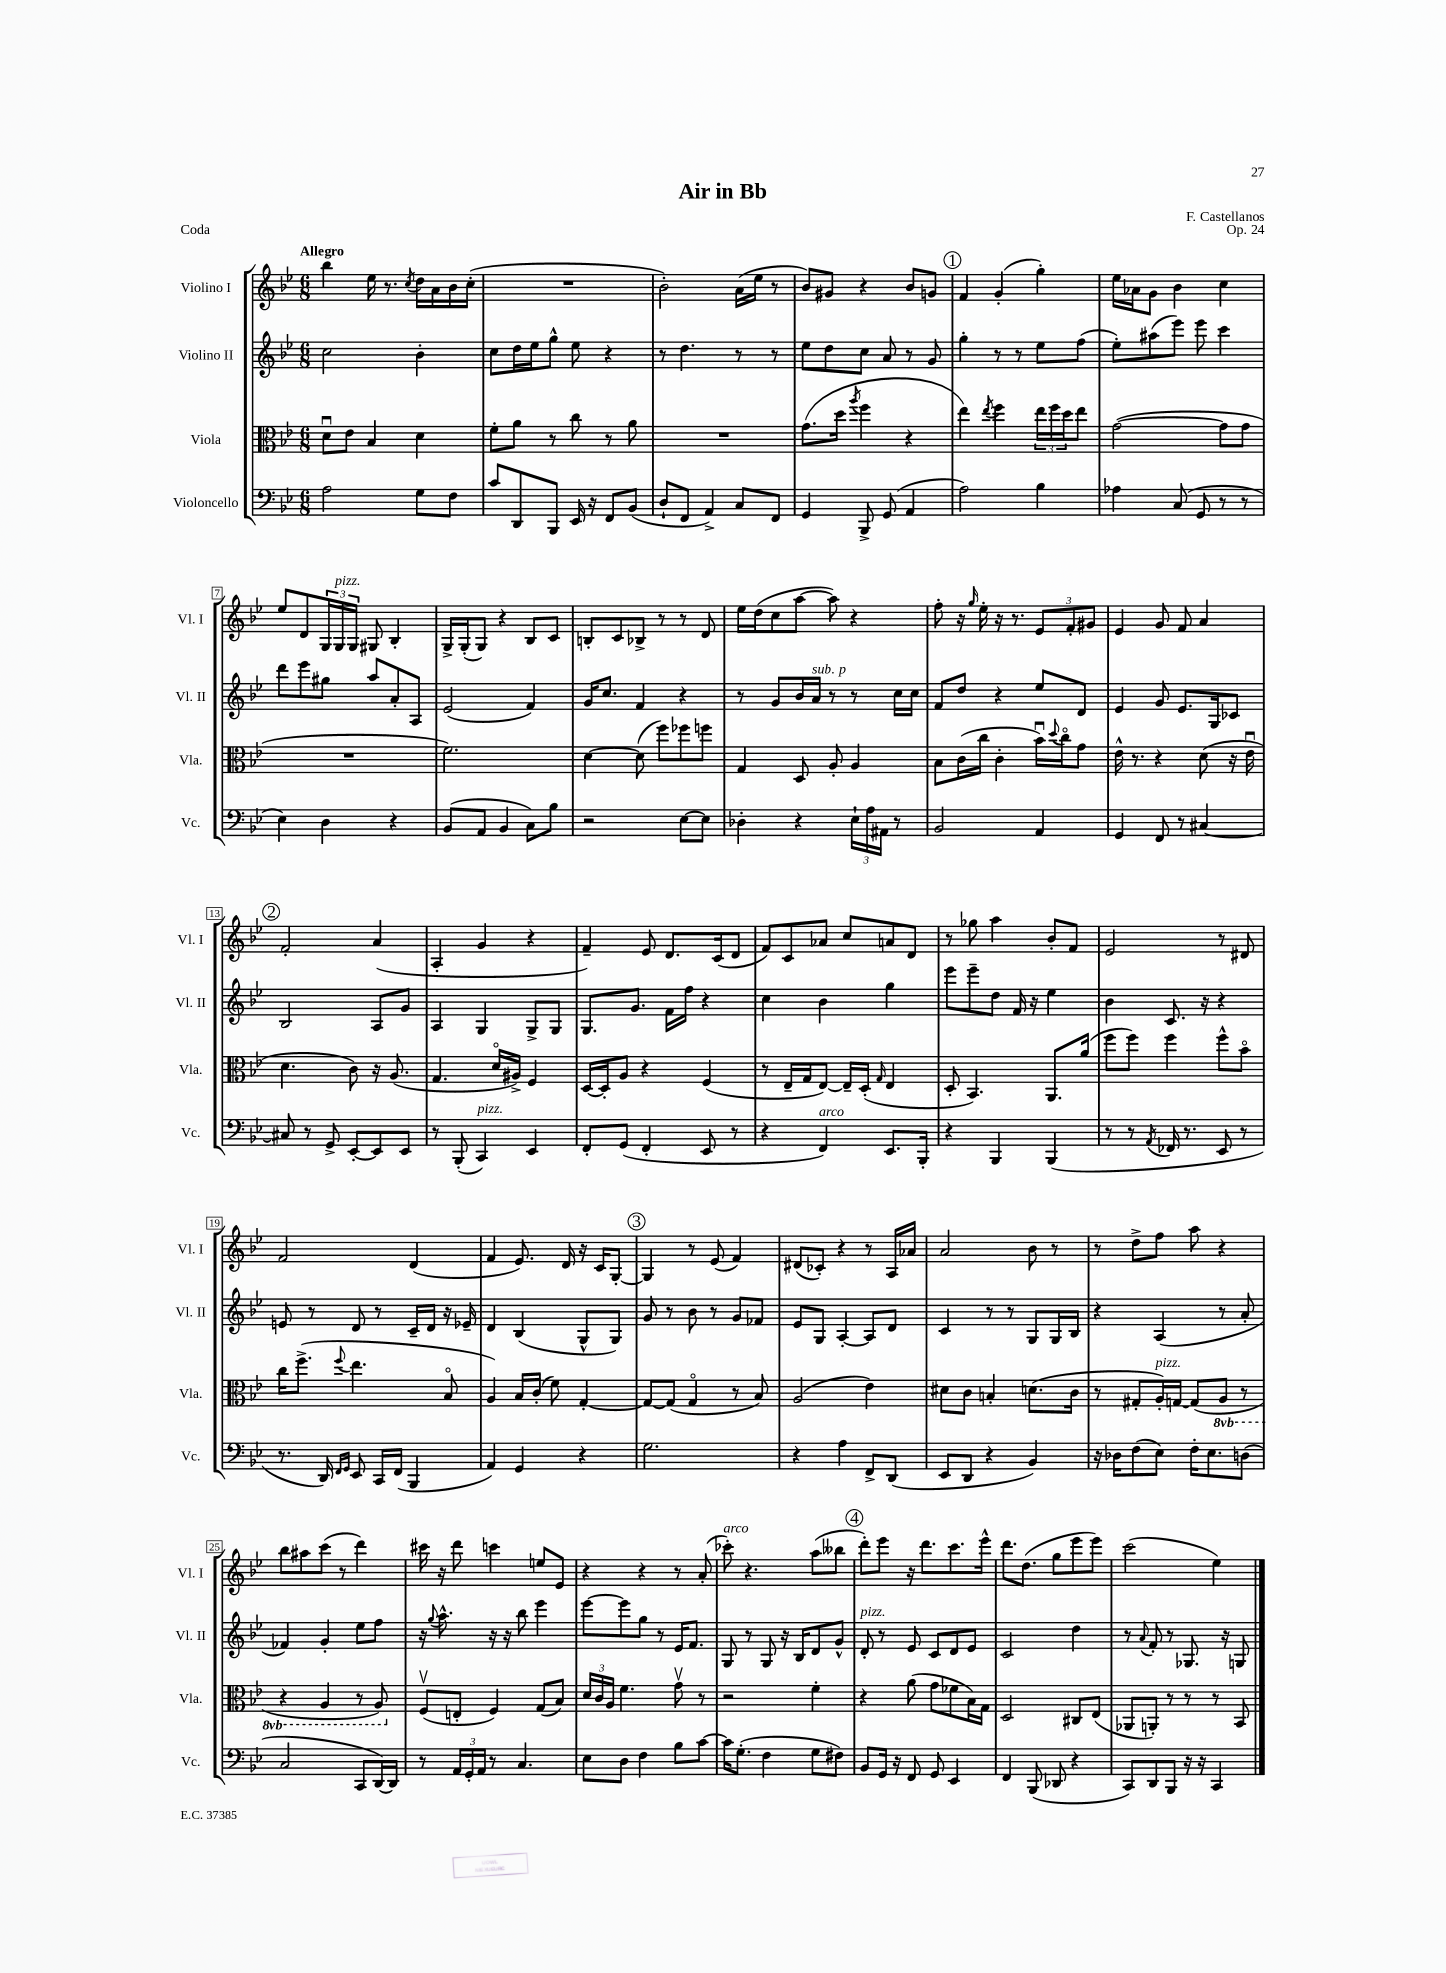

**kern	**kern	**kern	**kern
*staff4	*staff3	*staff2	*staff1
*clefF4	*clefC3	*clefG2	*clefG2
*k[b-e-]	*k[b-e-]	*k[b-e-]	*k[b-e-]
*M6/8	*M6/8	*M6/8	*M6/8
2A\	8du\L	2cc\	4bb-\
.	8e-\J	.	.
.	4B-/	.	16ee-\
.	.	.	8.r
.	.	.	8qcc/
8G\L	4d\	4b-'\	16dd\LL
.	.	.	16a\
8F\J	.	.	16b-\
.	.	.	(16cc'\JJ
=	=	=	=
8c/L	8f'\L	8cc\L	2.r
8DD/	8a\J	16dd\L	.
.	.	16ee-\J	.
8BBB-/J	8r	8gg^^\J	.
16EE-/	8cc\	8ee-\	.
16r	.	.	.
8FF/L	8r	4r	.
(8BB-/J	8a\	.	.
=	=	=	=
8D`/L	2.r	8r	2b-'\)
8FF/J	.	4.dd\	.
4AA^/)	.	.	.
8C/L	.	8r	(16a\LL
.	.	.	16ee-\JJ
8FF/J	.	8r	8r
=	=	=	=
4GG/	(8.g\L	8ee-\L	8b-/L)
.	.	8dd\	8g#/J
.	16dd\Jk	.	.
.	8qaa/	.	.
8BBB-^/	4ff\	8cc\J	4r
(8GG/	.	8a/	.
4AA/	4r	8r	8b-/L
.	.	8g/	8g/J
=	=	=	=
2A\)	4ee-\)	4gg'\	4f/
.	8qee-/	.	.
.	4ff\	8r	(4g'/
.	.	8r	.
4B-\	24ee-\LL	8ee-\L	4gg'\)
.	24ff\	.	.
.	24dd\J	.	.
.	8ee-\J	(8ff\J	.
=	=	=	=
4A-\	([2g\	8ee-'\L)	16ee-\LL
.	.	.	16a-\J
.	.	(8aa#\	8g\J
(8C/	.	8eee-\J)	4b-\
8GG/	.	8eee-\	.
8r	8g\]L	4ccc\	4cc\
8r	8g\J	.	.
=	=	=	=
4E-\)	2.r	8ddd\L	8ee-/L
.	.	8eee-\	8d/
4D\	.	8gg#\J	24G/L
.	.	.	24G/
.	.	.	24G/JJ
.	.	8aa/L	8G#/
4r	.	8a'/	4B-'/
.	.	8A/J	.
=	=	=	=
(8BB-/L	2.f\)	(2e-/	16G^/LL
.	.	.	(16G'/J
8AA/J	.	.	8G/J)
4BB-/	.	.	4r
8C\L)	.	4f/)	8B-/L
8B-\J	.	.	8c/J
=	=	=	=
2r	[4d\	16g/LK	8B'/L
.	.	8.cc/J	.
.	.	.	8c/
.	(8d\]	4f/	8B-^/J
.	8ff\L)	.	8r
[8E-\L	8ff-\	4r	8r
8E-\]J	8ff\J	.	8d/
=	=	=	=
4D-'\	4G/	8r	16ee-\LL
.	.	.	(16dd\J
.	.	8g/L	8cc\
4r	8D/	16b-/L	[8aa\J
.	.	16a/JJ	.
.	8A'/	8r	8aa\])
24E-`\LL	4A/	8r	4r
24A\	.	.	.
24AA#\JJ	.	.	.
8r	.	16cc\LL	.
.	.	16cc\JJ	.
=	=	=	=
2BB-/	8B-\L	8f/L	8ff'\
.	(16c\L	8dd/J	16r
.	.	.	16qqgg/
.	16cc\JJ	.	16ee-'\
.	4c'\	4r	16r
.	.	.	8.r
4AA/	16b-u\LL)	8ee-/L	12e-/L
.	8qqdd/	.	.
.	16cco\J	.	.
.	.	.	12f'/
.	8g\J	8d/J	.
.	.	.	12g#/J
=	=	=	=
4GG/	16e-^^\	4e-/	4e-/
.	8.r	.	.
8FF/	4r	8g/	8g/
8r	.	8.e-/L	8f/
[4C#/	(8d\	.	4a/
.	.	16G/k	.
.	16r	8c-/J	.
.	16e-u\	.	.
=	=	=	=
8C#/]	4.d\	2B-/	2f'/
8r	.	.	.
8GG^/	.	.	.
[8EE-'/L	8c\)	.	.
8EE-/]	16r	8A/L	(4a/
.	(8.A/	.	.
8EE-/J	.	8g/J	.
=	=	=	=
8r	4.G/	4A/	4A'/
(8BBB-'/	.	.	.
4CC/)	.	4G/	4g/
.	16do/LL	.	.
.	16A#^/JJ)	.	.
4EE-/	4F/	8G^/L	4r
.	.	8G/J	.
=	=	=	=
8FF'/L	[16D/LL	8.G/L	4f~/)
.	16D'/]J	.	.
(8GG/J	8A/J	.	.
.	.	8.g/J	.
4FF'/	4r	.	8e-/
.	.	16f\LL	8.d/L
.	.	16ff\JJ	.
8EE-/	(4F/	4r	.
.	.	.	(16c/k
8r	.	.	8d/J
=	=	=	=
4r	8r	4cc\	8f/L)
.	16E-~/LL	.	8c/
.	16G/J	.	.
4FF/)	[8E-/J)	4b-\	8a-/J
.	16E-~/]LL	.	8cc/L
.	(16D'/JJ	.	.
.	16qqG/	.	.
8.EE-/L	4E-/	4gg\	8a/
.	.	.	8d/J
16BBB-'/Jk	.	.	.
=	=	=	=
4r	8D'/	8eee-\L	8r
.	4.BB-/)	8eee-~\	8gg-\
4BBB-/	.	8dd\J	4aa\
.	.	16f/	.
.	.	16r	.
(4BBB-/	8.AA/L	4ee-\	8b-'/L
.	.	.	8f/J
.	(16a/Jk	.	.
=	=	=	=
8r	8ff\L	4b-\	2e-/
8r	8ff\J)	.	.
8qAA/	.	.	.
16FF-/	4ff\	8.c/	.
8.r	.	.	.
.	.	16r	.
8EE-/	8ff^^\L	4r	8r
8r	8b-o\J	.	8d#/
=	=	=	=
8.r	16cc\LK	8e/	2f/
.	(8.ff^\J	.	.
.	.	8r	.
16DD/)	.	.	.
16qqFF/LL	.	.	.
16qqGG/JJ	8qqff/	.	.
8EE-/	4.ee-\	8d/	.
16CC/LL	.	8r	.
(16FF/JJ	.	.	.
4BBB-/	.	16c~/LL	(4d/
.	.	16d/JJ	.
.	8B-o/	16r	.
.	.	16e-~/	.
=	=	=	=
4AA/)	4A/)	4d/	4f/
4GG/	16B-/LL	(4B-/	8.e-/)
.	(16c'/JJ	.	.
.	8f\)	.	.
.	.	.	16d/
4r	[4G'/	8G^^/L	16r
.	.	.	16c/LK
.	.	8G/J)	[8G'/J
=	=	=	=
2.G\	8G/_L	8g/	4G/]
.	(8G/]J	8r	.
.	4Go/	8b-\	8r
.	.	8r	(8e-/
.	8r	8g/L	4f/)
.	8B-/)	8f-/J	.
=	=	=	=
4r	(2A/	8e-/L	(8d#/L
.	.	8G/J	8c-'/J)
4A\	.	[4A'/	4r
8FF^/L	4e-\)	8A/]L	8r
(8DD/J	.	8d/J	16A/LL
.	.	.	16a-/JJ
=	=	=	=
8EE-/L	8d#\L	4c/	2a/
8DD/J	8c\J	.	.
4r	4B'/	8r	.
.	.	8r	.
4BB-/)	(8.d\L	8G/L	8b-\
.	.	16G/L	8r
.	16c\Jk	16B-/JJ	.
=	=	=	=
16r	8r	4r	8r
16D-\LK	.	.	.
(8F\	8G#'/L	.	8dd^\L
8E-\J)	16A'/L)	(4A/	8ff\J
.	[16G/JJ	.	.
16F'\LK	(8G/]L	.	8aa\
8.E-\	.	.	.
.	8AA/J	8r	4r
(8D\J	8r	8a'/	.
=	=	=	=
2C/	4r	4f-/)	8bb-\L
.	.	.	8aa#\
.	4AA/	4g'/	(8ccc\J
.	.	.	8r
8CC/L	8r	8ee-\L	4ddd\)
[16DD/L)	8AA/)	8ff\J	.
16DD/]JJ	.	.	.
=	=	=	=
8r	(8Fv/L	16r	16ccc#\
.	.	8qqgg/	.
.	.	8.aa^^\	16r
24AA/LL	8E'/J	.	8ddd\
24GG'/	.	.	.
24AA/JJ	.	.	.
8r	4F/)	16r	4ccc\
.	.	16r	.
4.C/	.	8bb-\	.
.	(8G/L	4eee-\	8ee/L
.	8B-/J)	.	8e-/J
=	=	=	=
8E-\L	24d/LL	[8eee-\L	4r
.	24c/	.	.
.	24A/JJ	.	.
8D\J	4.f\	8eee-\]	.
4F\	.	8gg\J	4r
.	.	8r	.
8B-\L	8gv\	16e-/LK	8r
.	.	8.f/J	.
[8c\J	8r	.	(8a'/
=	=	=	=
16c\]LK	2r	8G/	8ccc-'\)
(8.G'\J	.	.	.
.	.	8r	4.r
4F\	.	8G/	.
.	.	16r	.
.	.	16B-/LK	.
8G\L	4f'\	8d/	(8aa\L
8F#\J)	.	8g^^/J	8bb--\J
=	=	=	=
8BB-/L	4r	8d'/	8ddd'\L)
16GG/Jk	.	8r	8eee-\J
16r	.	.	.
8FF/	(8a\	8e-/	16r
.	.	.	8.ddd\L
8GG/	8g\L	8c/L	.
4EE-/	8f-\	8d/	8.ccc\
.	16B-\L)	8e-/J	.
.	16G\JJ	.	16eee-^^\Jk
=	=	=	=
4FF/	2D/	2c/	8.ddd\L
.	.	.	(8.dd\J
(8BBB-/	.	.	.
8DD-/	.	.	8gg\L
4r	8C#/L	4dd\	8eee-\
.	(8E-/J	.	8eee-\J)
=	=	=	=
8CC/L)	8AA-/L	8r	(2ccc\
.	.	8qqa/	.
8DD/	8AA'/J)	8f'/	.
8BBB-/J	8r	8r	.
16r	8r	8.G-/	.
16r	.	.	.
4CC/	8r	.	4ee-\)
.	.	16r	.
.	8BB-/	8G/	.
==	==	==	==
*-	*-	*-	*-
